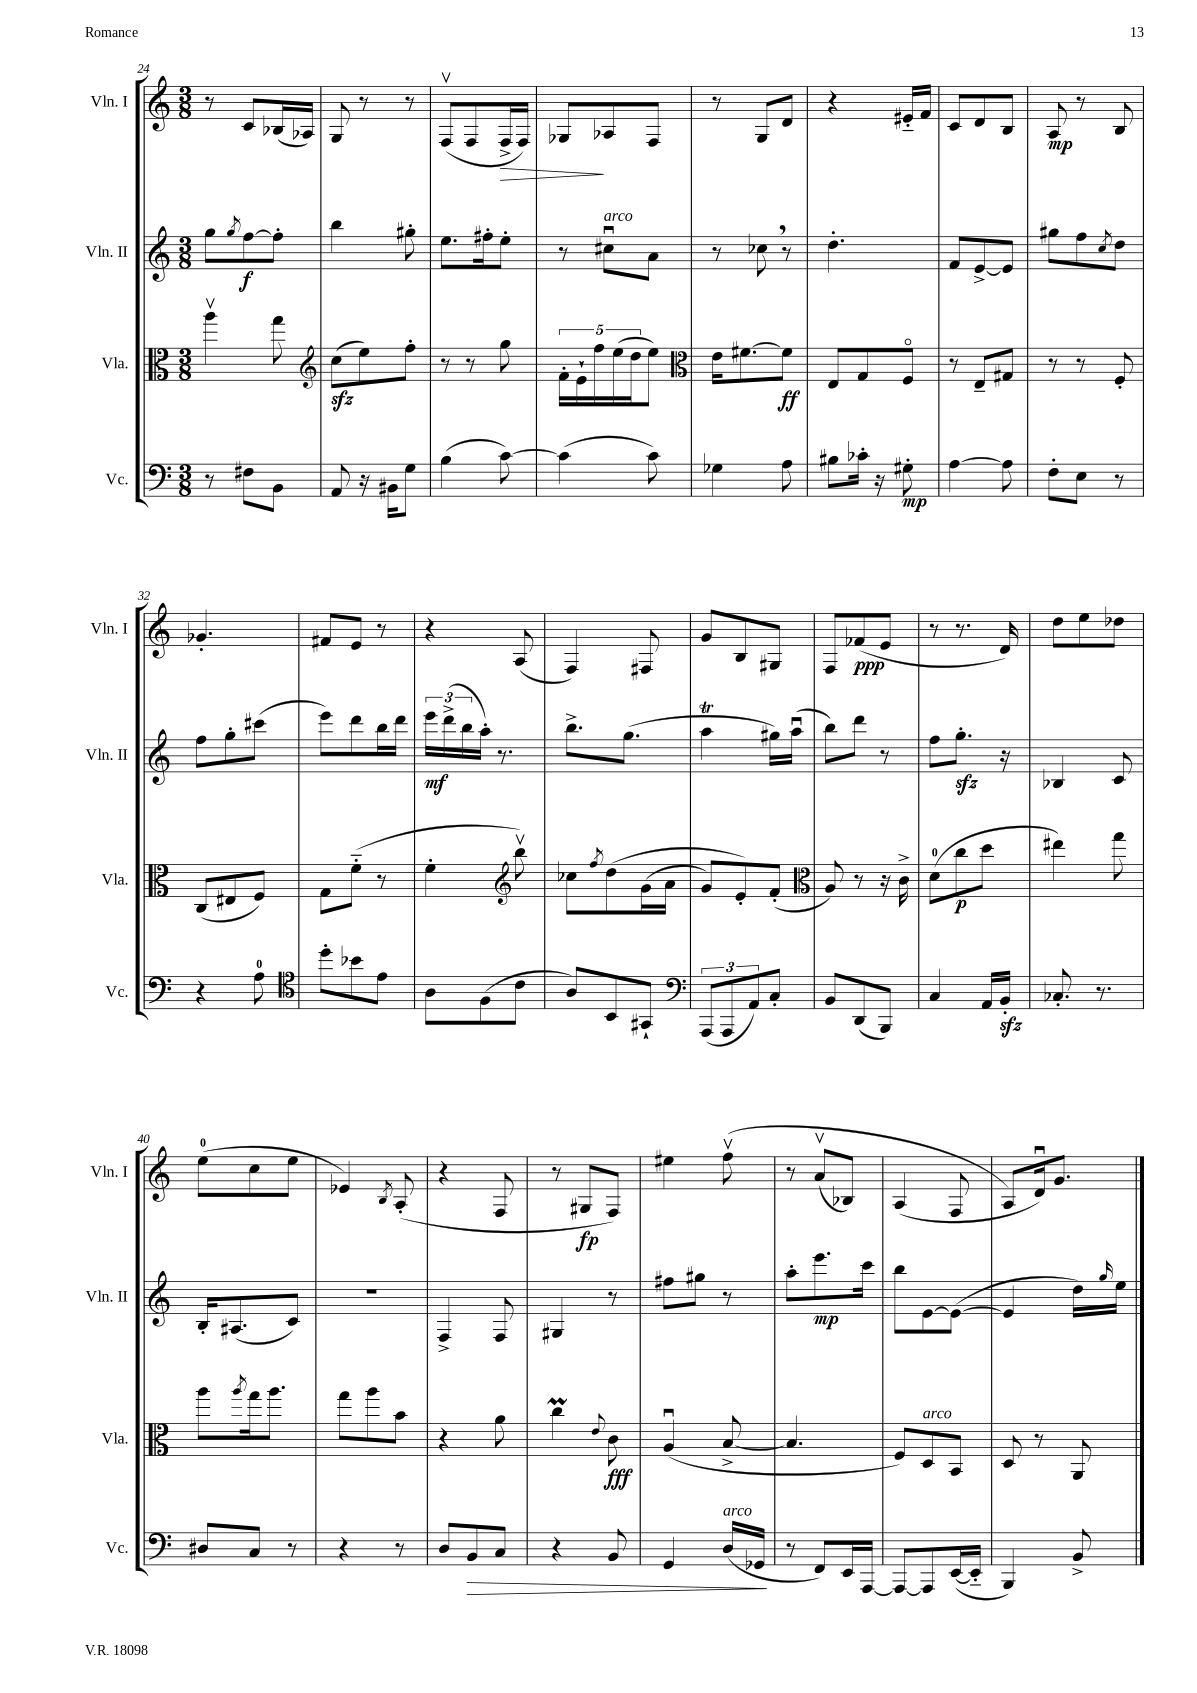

**kern	**dynam	**kern	**dynam	**kern	**dynam	**kern	**dynam
*part4	*part4	*part3	*part3	*part2	*part2	*part1	*part1
*staff4	*staff4	*staff3	*staff3	*staff2	*staff2	*staff1	*staff1
*I"Vc.	*	*I"Vla.	*	*I"Vln. II	*	*I"Vln. I	*
*I'Vc.	*	*I'Vla.	*	*I'Vln. II	*	*I'Vln. I	*
*clefF4	*	*clefC3	*	*clefG2	*	*clefG2	*
*k[]	*	*k[]	*	*k[]	*	*k[]	*
*M3/8	*	*M3/8	*	*M3/8	*	*M3/8	*
=24	=24	=24	=24	=24	=24	=24	=24
8r	.	4aav\	.	8gg\L	.	8r	.
.	.	.	.	8qgg/	.	.	.
8F#X\L	.	.	.	[8ff\	f	8c/L	.
8BB\J	.	8gg\	.	8ff'\J]	.	(16B-X/L	.
.	.	.	.	.	.	16A-X/JJ)	.
=25	=25	=25	=25	=25	=25	=25	=25
*	*	*clefG2	*	*	*	*	*
8AA/	.	(8cczz\L	.	4bb\	.	8G/	.
16r	.	8ee\)	.	.	.	8r	.
16BB#X\KL	.	.	.	.	.	.	.
8G\J	.	8ff'\J	.	8gg#X'\	.	8r	.
=26	=26	=26	=26	=26	=26	=26	=26
(4B\	.	8r	.	8.ee\L	.	(8Fv/L	.
.	.	8r	.	.	.	8F/	.
.	.	.	.	16ff#X'\k	.	.	.
!	!	!	!	!	!	!	!LO:HP:b
[8c\)	.	8gg\	.	8ee'\J	.	16F^/L	>
.	.	.	.	.	.	16F/JJ)	.
=27	=27	=27	=27	=27	=27	=27	=27
(4c\]	.	20f'\LL	.	8r	.	8G-X/L	.
.	.	20e`\	.	.	.	.	.
.	.	20ff\	.	.	.	.	.
!	!	!	!	!LO:TX:a:i:t=arco	!	!	!
.	.	.	.	8cc#Xu\L	.	8A-X/	]
.	.	(20ee\	.	.	.	.	.
.	.	20dd\J	.	.	.	.	.
8c\)	.	8ee\J)	.	8a\J	.	8F/J	.
=28	=28	=28	=28	=28	=28	=28	=28
*	*	*clefC3	*	*	*	*	*
4G-X\	.	16e\KL	.	8r	.	8r	.
.	.	[8.f#X\	.	.	.	.	.
.	.	.	.	8cc-X,\	.	8G/L	.
8A\	.	8f#\J]	ff	8r	.	8d/J	.
=29	=29	=29	=29	=29	=29	=29	=29
8B#X\L	.	8E/L	.	4.dd'\	.	4r	.
16c-X'\Jk	.	8G/	.	.	.	.	.
16r	.	.	.	.	.	.	.
8G#X'\	mp	8F/J	.	.	.	16e#X/LL	.
.	.	.	.	.	.	16f/JJ	.
=30	=30	=30	=30	=30	=30	=30	=30
[4A\	.	8r	.	8f/L	.	8c/L	.
.	.	8E~/L	.	[8e^/	.	8d/	.
8A\]	.	8G#X/J	.	8e/J]	.	8B/J	.
=31	=31	=31	=31	=31	=31	=31	=31
8F'\L	.	8r	.	8gg#X\L	.	8A/	mp
8E\J	.	8r	.	8ff\	.	8r	.
.	.	.	.	8qcc/	.	.	.
8r	.	8F'/	.	8dd\J	.	8B/	.
!!LO:LB:g=z
=32	=32	=32	=32	=32	=32	=32	=32
4r	.	(8C/L	.	8ff\L	.	4.g-X'/	.
.	.	8E#X/	.	8gg'\	.	.	.
8A\	.	8F/J)	.	(8ccc#X\J	.	.	.
=33	=33	=33	=33	=33	=33	=33	=33
*clefC4	*	*	*	*	*	*	*
8dd'\L	.	8G\L	.	8eee\L)	.	8f#X/L	.
8b-X\	.	(8f\J	.	8ddd\	.	8e/J	.
8e\J	.	8r	.	16bb\L	.	8r	.
.	.	.	.	16ddd\JJ	.	.	.
=34	=34	=34	=34	=34	=34	=34	=34
8A\L	.	4f'\	.	24eee\LL	mf	4r	.
.	.	.	.	(24ddd^\	.	.	.
.	.	.	.	24bb\	.	.	.
(8F\	.	.	.	16aa'\JJ)	.	.	.
.	.	.	.	8.r	.	.	.
*	*	*clefG2	*	*	*	*	*
8c\J	.	8bbv\)	.	.	.	(8A/	.
=35	=35	=35	=35	=35	=35	=35	=35
8A/L)	.	8cc-X\L	.	8.bb^\L	.	4F/)	.
.	.	8qff/	.	.	.	.	.
8BB/	.	(8dd\	.	.	.	.	.
.	.	.	.	(8.gg\J	.	.	.
8GG#X`/J	.	(16g\L	.	.	.	8F#X/	.
.	.	16a\JJ	.	.	.	.	.
=36	=36	=36	=36	=36	=36	=36	=36
*clefF4	*	*	*	*	*	*	*
(12AAA/L	.	8g/L)	.	4aaT\	.	8g/L	.
12AAA/	.	.	.	.	.	.	.
.	.	8e'/)	.	.	.	8B/	.
12AA/)	.	.	.	.	.	.	.
8C'/J	.	(8f'/J	.	16gg#X\LL)	.	8G#X/J	.
.	.	.	.	(16aau\JJ	.	.	.
=37	=37	=37	=37	=37	=37	=37	=37
*	*	*clefC3	*	*	*	*	*
8BB/L	.	8A/)	.	8bb\L)	.	8F/L	.
(8DD/	.	8r	.	8ddd\J	.	(8f-X/	ppp
8BBB/J)	.	16r	.	8r	.	8e/J	.
.	.	16c^\	.	.	.	.	.
=38	=38	=38	=38	=38	=38	=38	=38
4C/	.	(8d\L	.	8ff\L	.	8r	.
.	.	8cc\	p	8.ggzz'\J	.	8.r	.
16AA/LL	.	8dd\J	.	.	.	.	.
16BBzz'/JJ	.	.	.	16r	.	16d/)	.
=39	=39	=39	=39	=39	=39	=39	=39
8.C-X'/	.	4ee#X\)	.	4B-X/	.	8dd\L	.
.	.	.	.	.	.	8ee\	.
8.r	.	.	.	.	.	.	.
.	.	8gg\	.	8c/	.	8dd-X\J	.
!!LO:LB:g=z
=40	=40	=40	=40	=40	=40	=40	=40
8D#X/L	.	8aa\L	.	16B'/KL	.	(8ee\L	.
.	.	.	.	(8.A#X/	.	.	.
.	.	8qaa/	.	.	.	.	.
8C/J	.	16gg\k	.	.	.	8cc\	.
.	.	8.aa\J	.	.	.	.	.
8r	.	.	.	8c/J)	.	8ee\J	.
=41	=41	=41	=41	=41	=41	=41	=41
4r	.	8gg\L	.	4.r	.	4e-X/)	.
.	.	8aa\	.	.	.	.	.
.	.	.	.	.	.	8qB/	.
8r	.	8b\J	.	.	.	(8A'/	.
=42	=42	=42	=42	=42	=42	=42	=42
8D/L	.	4r	.	4F^/	.	4r	.
!	!LO:HP:b	!	!	!	!	!	!
8BB/	>	.	.	.	.	.	.
8C/J	.	8a\	.	8F/	.	8F/	.
=43	=43	=43	=43	=43	=43	=43	=43
4r	.	4ccM\	.	4G#X/	.	8r	.
.	.	.	.	.	.	8G#X/L	fp
.	.	8qqe/	.	.	.	.	.
8BB/	.	8c\	fff	8r	.	8F/J)	.
=44	=44	=44	=44	=44	=44	=44	=44
4GG/	.	(4Au/	.	8ff#X\L	.	4ee#X\	.
.	.	.	.	8gg#X\J	.	.	.
!LO:TX:a:i:t=arco	!	!	!	!	!	!	!
(16D/LL	.	[8B^/	.	8r	.	(8ffv\	.
16GG-X/JJ	.	.	.	.	.	.	.
.	]	.	.	.	.	.	.
=45	=45	=45	=45	=45	=45	=45	=45
8r	.	4.B/]	.	8aa'\L	.	8r	.
8FF/L)	.	.	.	8.eee\	mp	(8av/L	.
16EE/L	.	.	.	.	.	8B-X/J)	.
[16AAA/JJ	.	.	.	16ccc\Jk	.	.	.
=46	=46	=46	=46	=46	=46	=46	=46
8AAA/L_	.	8F/L)	.	8bb\L	.	(4A/	.
!	!	!LO:TX:a:i:t=arco	!	!	!	!	!
8AAA/]	.	8D/	.	[8e\	.	.	.
([16EE/L	.	8BB/J	.	(8e\J_	.	8F/	.
16EE/JJ]	.	.	.	.	.	.	.
=47	=47	=47	=47	=47	=47	=47	=47
4BBB/)	.	8D/	.	4e/]	.	8A/L)	.
.	.	8r	.	.	.	16du/k)	.
.	.	.	.	.	.	8.g/J	.
8BB^/	.	8AA/	.	16dd\LL)	.	.	.
.	.	.	.	16qqgg/	.	.	.
.	.	.	.	16ee\JJ	.	.	.
==	==	==	==	==	==	==	==
*-	*-	*-	*-	*-	*-	*-	*-
